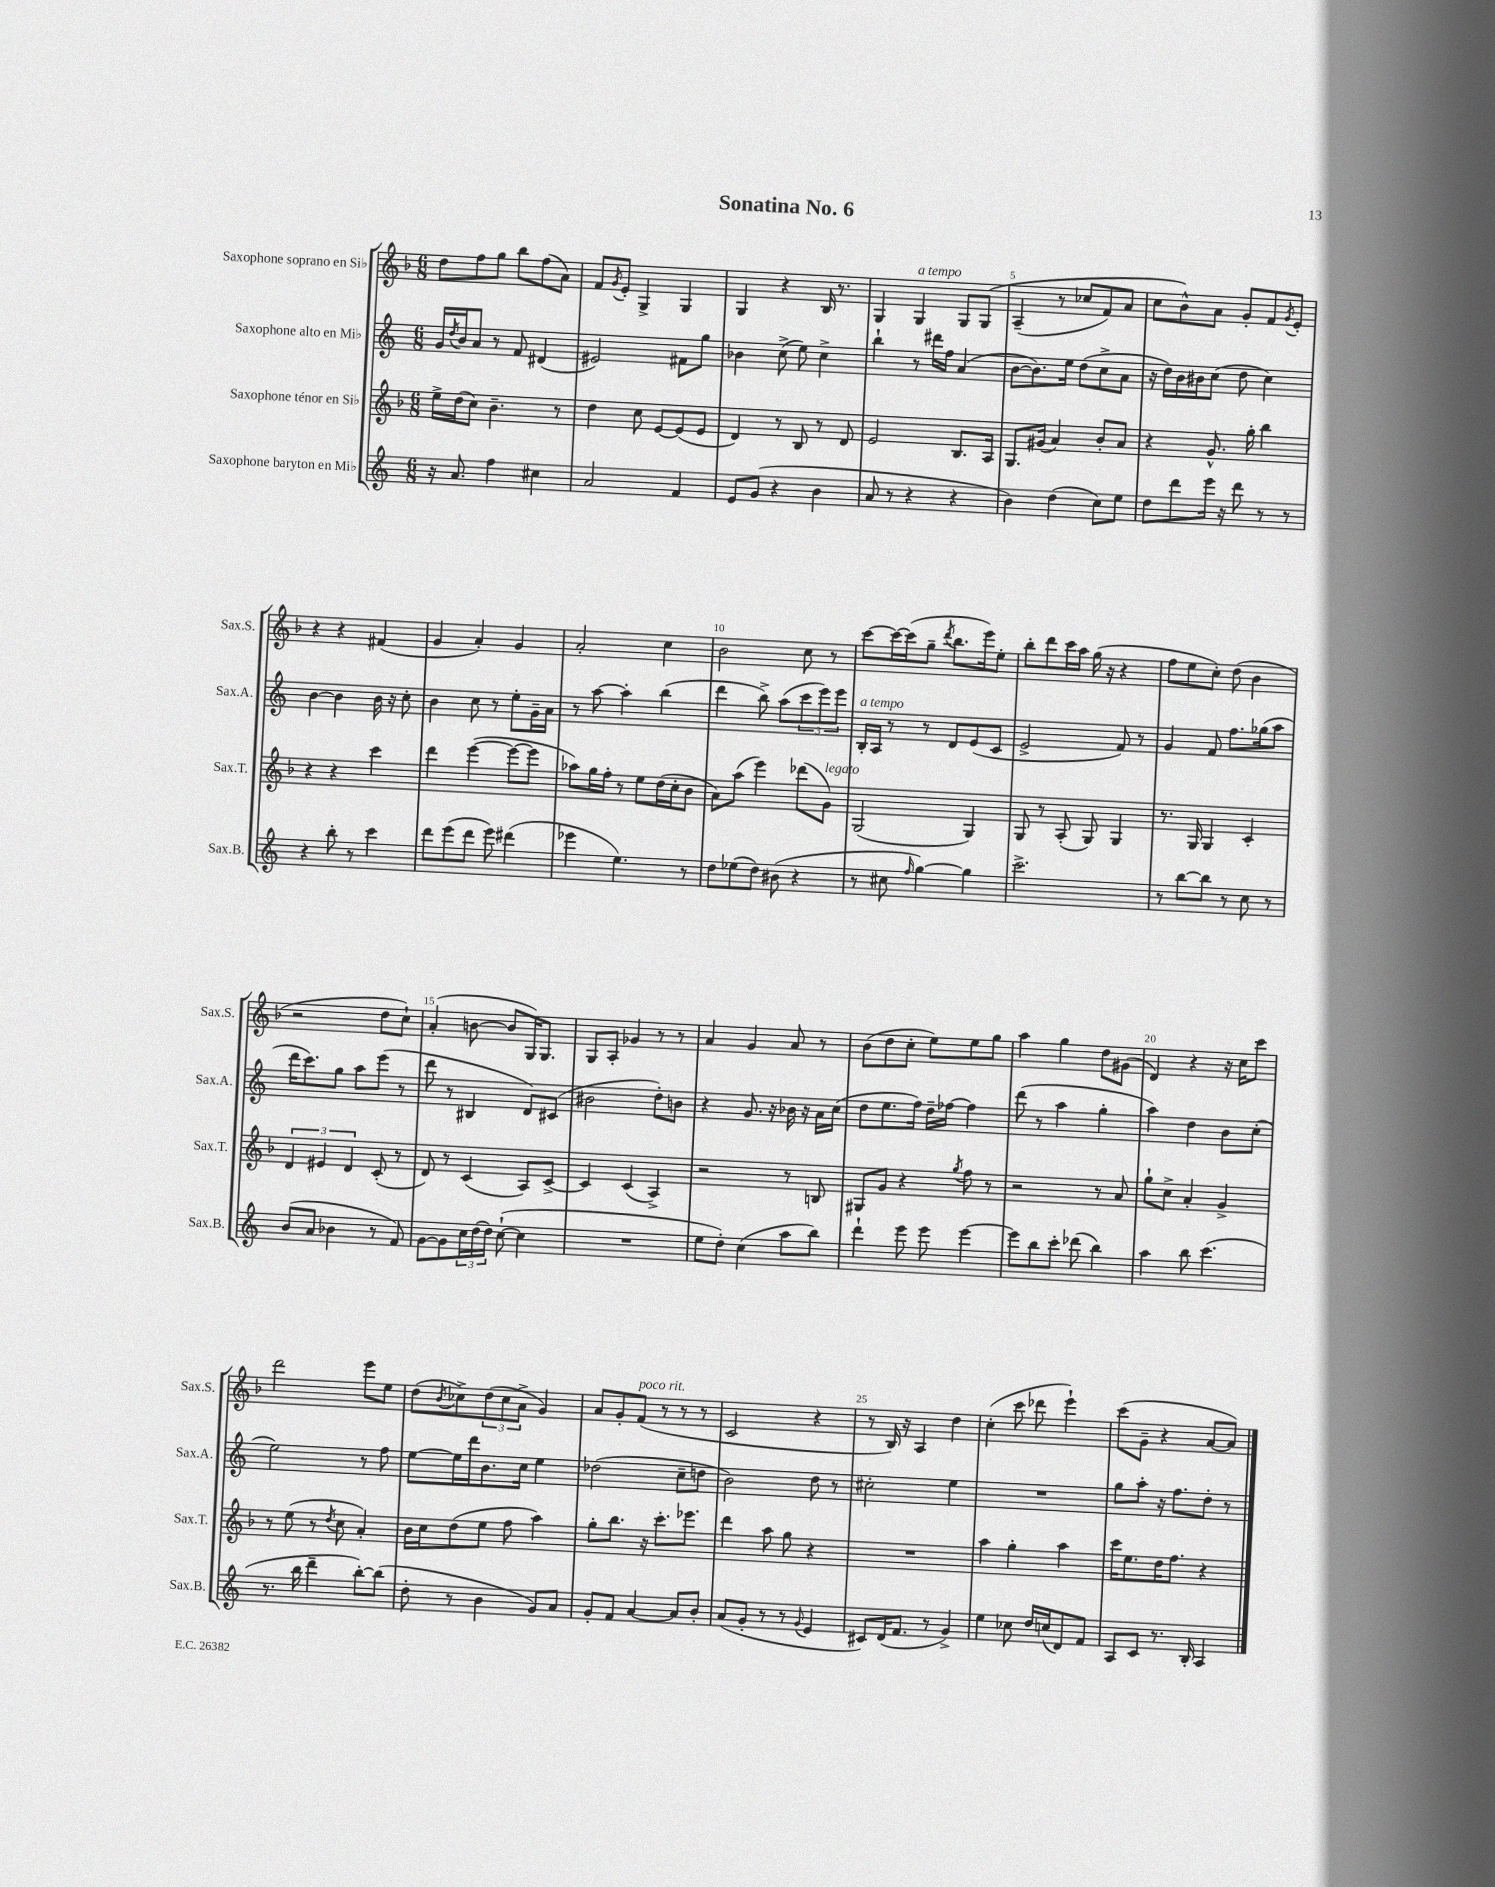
\header { title = "Sonatina No. 6" }
<<
\new StaffGroup <<
\new Staff = "s0" \with { instrumentName = "Saxophone soprano en Sib" shortInstrumentName = "Sax.S." } {
    \clef treble \key f \major \numericTimeSignature \time 6/8
    d''8 f''8 g''8 bes''8 f''8( a'8) |
    f'8 \acciaccatura { g'8 } e'8-. g4-> g4 |
    g4 r4 bes16 r8. |
    g4 g4^\markup { \italic "a tempo" } g8 g8\( |
    a4--( r8 ces''8 f'8) a'8 |
    c''8 bes'8-^\) a'8 g'8-. f'8 \acciaccatura { g'8 } e'8-. |
    r4 r4 fis'4( |
    g'4 a'4-.) g'4 |
    a'2-. c''4 |
    bes'2 c''8 r8 |
    c'''8~ c'''16~ c'''16( g''8-- \acciaccatura { d'''8 } bes''8. e'''16) e''8-. |
    bes''8-. d'''8 c'''16 a''16 g''16( r16 r4 |
    f''8 e''8 c''8-.) d''8( bes'4 |
    r2 d''8 c''8-!) |
    a'4-.( b'8~ b'8 g16) g8. |
    g8 a8-. ges'4 r8 r8 |
    a'4 g'4 a'8 r8 |
    bes'8( d''8 c''8-. e''8) e''8 g''8 |
    a''4 g''4 d''8 gis'8( |
    d'4) r4 r16 c''16 c'''8 |
    d'''2 e'''8 e''8 |
    d''8( \acciaccatura { bes'8 } ces''8->) \tuplet 3/2 { d''8( ces''8 a'8-> } g'4) |
    a'8 g'8-. f'8^\markup { \italic "poco rit." }( r8 r8 r8 |
    c'2 r4 |
    r8 bes16) r16 a4 d''4 |
    c''4-.( c'''8 des'''8 e'''4-!) |
    c'''8( g'8-- r4 a'8~ a'8) \bar "|." |
}
\new Staff = "s1" \with { instrumentName = "Saxophone alto en Mib" shortInstrumentName = "Sax.A." } {
    \clef treble \key c \major \numericTimeSignature \time 6/8
    g'16 \acciaccatura { d''8 } b'16 a'8 r8 f'8 dis'4( |
    eis'2) fis'8 g''8 |
    bes'4 c''8->( e''8) c''4-> |
    b''4-! r8 dis'''16 f''16 a'4( |
    b'8~ b'8.) e''16 d''8( c''8-> a'8 |
    r16 d''16) b'16 bis'16 c''8( d''8 c''4) |
    b'4~ b'4 b'16 r16 c''8-. |
    b'4 c''8 r8 e''8-. g'16-- a'16 |
    r8 a''8~ a''4-. b''4( |
    d'''4 b''8->) a''8( \tuplet 3/2 { c'''8 e'''8) e'''8 } |
    b16-.^\markup { \italic "a tempo" } a16 r8 r8 d'8 e'8( c'8 |
    e'2-> f'8) r8 |
    g'4 f'8 f''8. ges''16( a''8 |
    d'''16 c'''8.) g''8 a''8 e'''8( r8 |
    d'''8 r8 bis4 d'8) cis'8( |
    bis'2 d''8-.) b'8 |
    r4 g'8. r16 bes'16 r16 a'16 c''16( |
    d''8 e''8. f''16) d''16-- fes''16~ fes''4 |
    d'''8( r8 a''4 g''4-. |
    a''4) d''4 b'8 c''8-.( |
    e''2) r8 f''8 |
    e''8~ e''16 d'''16 b'8. c''16 e''4 |
    des''2( c''8-- d''8 |
    b'2) d''8 r8 |
    cis''2-. e''4 |
    R2. |
    g''8 a''8-. r16 f''8. d''8-. r8 \bar "|." |
}
\new Staff = "s2" \with { instrumentName = "Saxophone ténor en Sib" shortInstrumentName = "Sax.T." } {
    \clef treble \key f \major \numericTimeSignature \time 6/8
    e''16-> d''16( c''8) bes'4.-- r8 |
    d''4 c''8 e'8~ e'8( e'8 |
    d'4) r8 bes8 r8 d'8 |
    e'2 bes8. a16 |
    g8. gis'16( a'4) bes'8-. a'8 |
    r4 g'8.-^ g''16-. bes''4 |
    r4 r4 c'''4 |
    d'''4 e'''4~( e'''8~ e'''8 |
    aes''8) g''16 f''16-. r8 e''8 d''16( c''16-. bes'8 |
    a'8) a''8( e'''4) des'''8( g'8^\markup { \italic "legato" }) |
    g2( g4) |
    g8 r8 a8-.( g8) g4 |
    r8. g16 g4 c'4-. |
    \tuplet 3/2 { d'4 eis'4 d'4 } c'8-.( r8 |
    d'8) r8 c'4( a8) c'8~-> |
    c'4 c'4( a4->) |
    r2 r8 b8 |
    gis8 g'8 r4 \acciaccatura { g''8 } f''8 r8 |
    r2 r8 a'8 |
    g''8-! c''8-> a'4-. g'4-> |
    r8 e''8( r8 \acciaccatura { d''8 } c''8 a'4-.) |
    bes'16 c''16 d''8( e''8 f''8 a''4) |
    g''8-. bes''8. r16 c'''8.-. ees'''8. |
    d'''4 a''8 g''8 r4 |
    R2. |
    a''4 g''4-. a''4 |
    c'''16 e''8. d''16 f''8. r4 \bar "|." |
}
\new Staff = "s3" \with { instrumentName = "Saxophone baryton en Mib" shortInstrumentName = "Sax.B." } {
    \clef treble \key c \major \numericTimeSignature \time 6/8
    r16 a'8. f''4 cis''4 |
    a'2 f'4 |
    e'8 g'8( r4 b'4 |
    a'8 r8 r4 r4 |
    b'4) d''4( c''8) e''8 |
    d''8 d'''8 e'''16 r16 d'''8 r8 r8 |
    r4 b''8-. r8 c'''4 |
    d'''8 e'''8( d'''8 e'''8) dis'''4( |
    ees'''4 e''4.) r8 |
    d''8 ees''8( d''8) bis'8( r4 |
    r8 cis''8 \grace { f''16 } g''4~) g''4 |
    c'''2.-> |
    r8 b''8~ b''8 r8 c''8 r8 |
    b'8( a'8 bes'4 r8 f'8) |
    g'8~ g'8 \tuplet 3/2 { c''16 d''16( d''16) } c''8~-!( c''4 |
    R2. |
    e''8 d''8-.) c''4( a''8 b''8) |
    d'''4-! e'''8 e'''8 e'''4~ |
    e'''8 b''8 c'''8-. des'''8( b''4) |
    a''4 b''8 c'''4.( |
    r8. b''16 d'''4-- b''8~-.) b''8( |
    d''8-. r8 b'4 g'8) a'8 |
    g'8-. f'8 a'4~ a'8 b'8-. |
    a'8( g'8-. r8 r8 \appoggiatura { g'8 } e'4 |
    cis'8) d'16( f'8. r8 g'4->) |
    e''4 ces''8 d''16 c''16( d'8) f'8 |
    a8 c'8 r8. b16-. a4 \bar "|." |
}
>>
>>
\layout { \context { \Score \override BarNumber.break-visibility = ##(#f #t #t) barNumberVisibility = #(every-nth-bar-number-visible 5) } }
